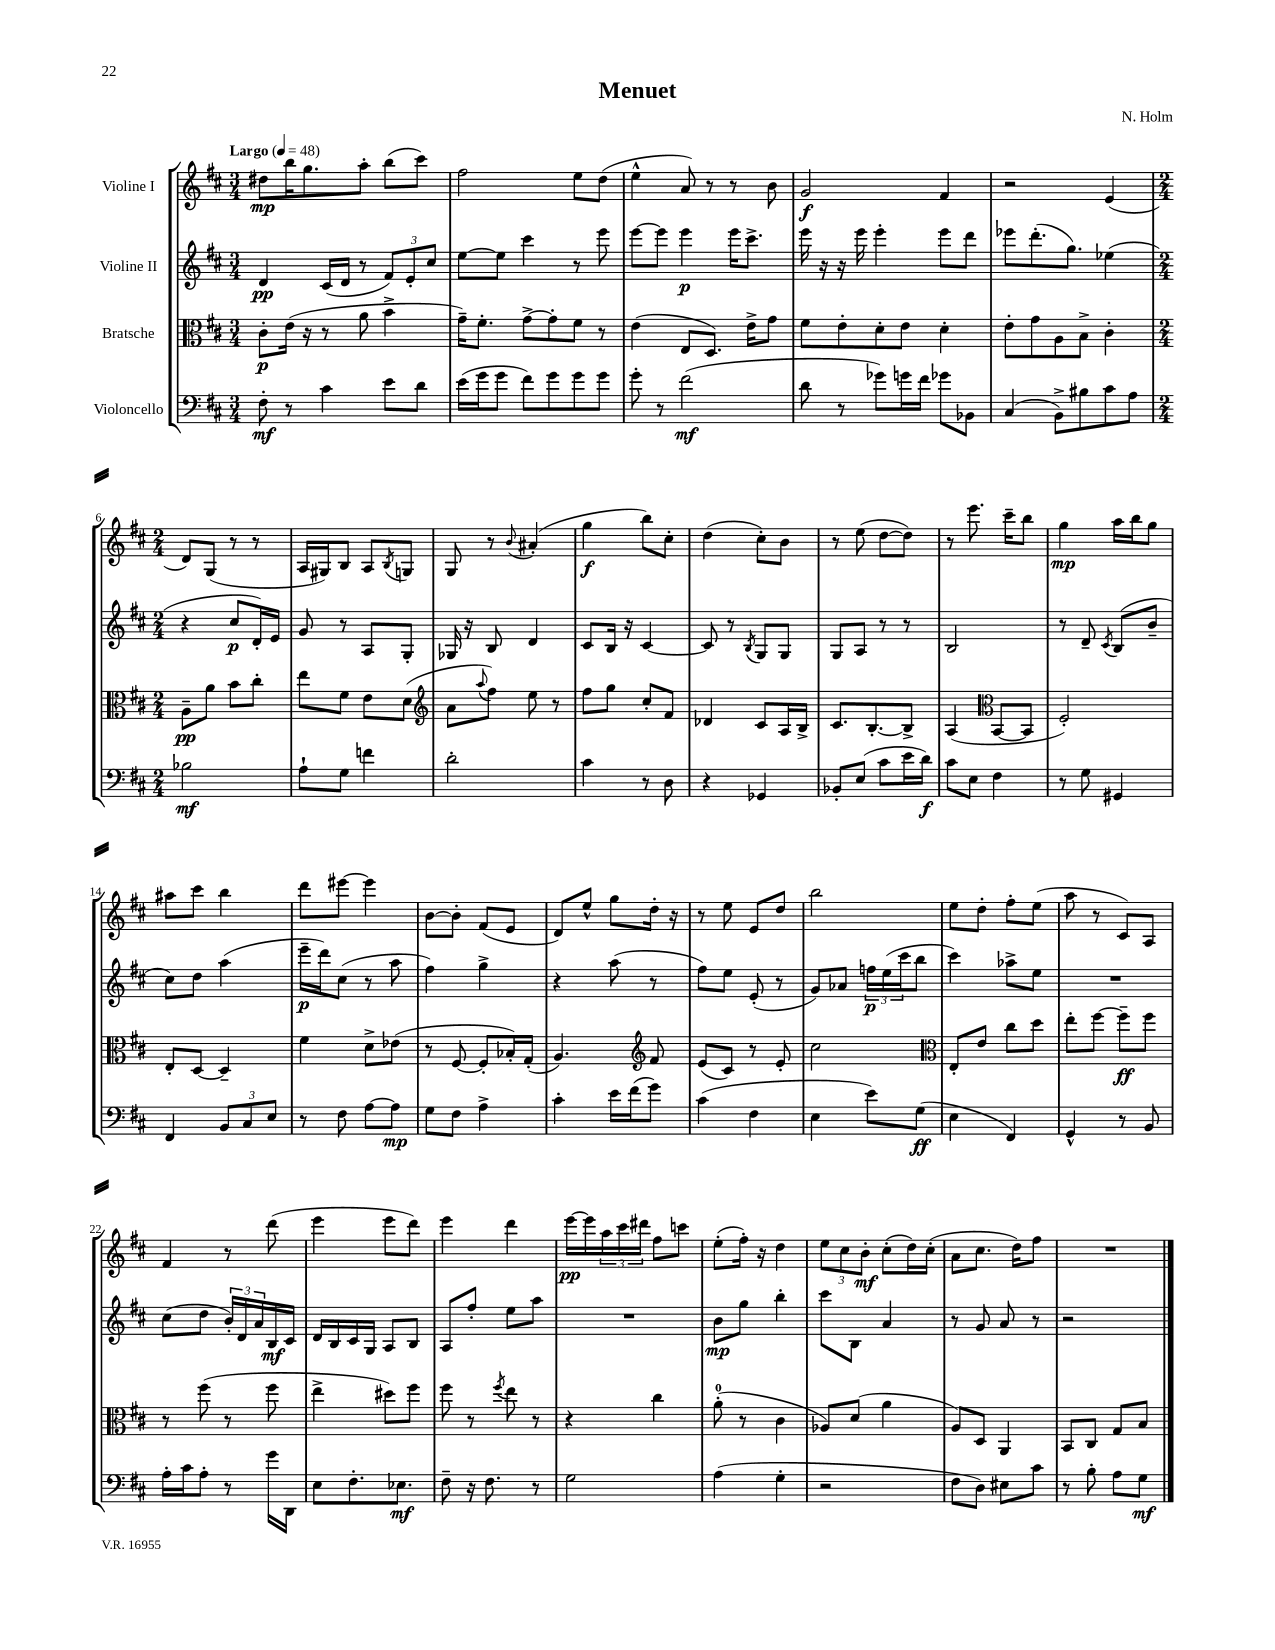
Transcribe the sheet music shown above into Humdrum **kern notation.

**kern	**kern	**kern	**kern
*staff4	*staff3	*staff2	*staff1
*clefF4	*clefC3	*clefG2	*clefG2
*k[f#c#]	*k[f#c#]	*k[f#c#]	*k[f#c#]
*M3/4	*M3/4	*M3/4	*M3/4
*MM48	*MM48	*MM48	*MM48
8F#'	8c#'	4d	8dd#
8r	(16e	.	16bb
.	16r	.	8.gg
4c#	8r	(16c#	.
.	.	16d	.
.	8a	8r	8aa'
8e	4b^	12f#)	(8bb
.	.	12e'	.
8d	.	.	8ccc#)
.	.	12cc#	.
=	=	=	=
(16e	16g~)	[8ee	2ff#
16g	8.f#'	.	.
8g	.	8ee]	.
8f#)	[8g^	4ccc#	.
8g	8g']	.	.
8g	8f#	8r	8ee
8g	8r	8eee	(8dd
=	=	=	=
8g'	(4e	[8eee	4ee^^
8r	.	8eee]	.
(2f#	8E	4eee	8a)
.	8.D)	.	8r
.	.	16eee	8r
.	16e^	8.ccc#^	.
.	8g	.	8b
=	=	=	=
8d	8f#	16eee	2g
.	.	16r	.
8r	8e'	16r	.
.	.	16eee	.
8g-)	8d'	4eee'	.
16g	8e	.	.
16f#	.	.	.
8g-	4d'	8eee	4f#
8BB-	.	8ddd	.
=	=	=	=
(4C#	8e'	8eee-	2r
.	8g	(8.ddd'	.
8BB^)	8A	.	.
.	.	8.gg)	.
8B#	8B^	.	.
8c#	4c#'	(4ee-	(4e
8A	.	.	.
=	=	=	=
*M2/4	*M2/4	*M2/4	*M2/4
2B-	8A~	4r	8d)
.	8a	.	(8G
.	8b	8cc#	8r
.	8cc#'	16d')	8r
.	.	16e	.
=	=	=	=
8A`	8ee	8g	16A
.	.	.	16G#)
8G	8f#	8r	8B
4f	8e	8A	8A
.	.	.	8qB
.	(8d	8G'	8G
=	=	=	=
*	*clefG2	*	*
2d'	8a	16G-	8G
.	.	16r	.
.	8qqaa	.	.
.	8ff#)	8B	8r
.	.	.	8qqb
.	8ee	4d	(4a#'
.	8r	.	.
=	=	=	=
4c#	8ff#	8c#	4gg
.	8gg	16B	.
.	.	16r	.
8r	8cc#'	[4c#	8bb)
8D	8f#	.	8cc#'
=	=	=	=
4r	4d-	8c#]	(4dd
.	.	8r	.
.	.	8qB	.
4GG-	8c#	8G	8cc#')
.	16A	8G	8b
.	16B^	.	.
=	=	=	=
8BB-'	8.c#	8G	8r
(8E	.	8A	(8ee
.	[8.B'	.	.
8c#	.	8r	[8dd
16e	8B^]	8r	8dd])
16d)	.	.	.
=	=	=	=
8c#	(4A	2B	8r
8E	.	.	8.eee
*	*clefC3	*	*
4F#	[8BB	.	.
.	.	.	16ccc#~
.	8BB]	.	8bb
=	=	=	=
8r	2F#')	8r	4gg
8G	.	8d~	.
.	.	8qc#	.
4GG#	.	(8B	16aa
.	.	.	16bb
.	.	8b~	8gg
=	=	=	=
4FF#	8E'	8cc#)	8aa#
.	[8D	8dd	8ccc#
12BB	4D~]	(4aa	4bb
12C#	.	.	.
12E	.	.	.
=	=	=	=
8r	4f#	16eee~	8ddd
.	.	16ddd)	.
8F#	.	(8cc#	[8eee#
[8A	8d^	8r	4eee#]
8A]	(8e-	8aa	.
=	=	=	=
8G	8r	4ff#)	[8b
8F#	[8F#	.	8b']
4A^	8F#']	4gg^	(8f#
.	16B-')	.	8e
.	(16G'	.	.
=	=	=	=
4c#'	4.A)	4r	8d)
.	.	.	8ee^^
16e	.	(8aa	8gg
(16f#	.	.	.
*	*clefG2	*	*
8g)	8f#	8r	16dd'
.	.	.	16r
=	=	=	=
(4c#	(8e	8ff#)	8r
.	8c#)	8ee	8ee
4F#	8r	(8e'	8e
.	8e'	8r	8dd
=	=	=	=
4E	2cc#	8g)	2bb
.	.	8a-	.
8e)	.	24ff	.
.	.	(24ee	.
.	.	24ccc#	.
(8G	.	8bb	.
=	=	=	=
*	*clefC3	*	*
4E	8E'	4ccc#)	8ee
.	8e	.	8dd'
4FF#)	8cc#	8aa-^	8ff#'
.	8dd	8ee	(8ee
=	=	=	=
4GG^^	8ee'	2r	8aa
.	[8ff#	.	8r
8r	8ff#~]	.	8c#)
8BB	8ff#	.	8A
=	=	=	=
16A'	8r	(8cc#	4f#
16c#	.	.	.
8A'	(8ff#	8dd	.
8r	8r	24b')	8r
.	.	24d	.
.	.	24a	.
16g	8ff#	16B	(8ddd
16DD	.	16c#	.
=	=	=	=
8E	4ee^	16d	4eee
.	.	16B	.
8.F#'	.	16c#	.
.	.	16G	.
.	8dd#)	8A	8eee
8.E-	.	.	.
.	8ff#	8B	8ddd)
=	=	=	=
8F#~	8ff#	8A	4eee
16r	8r	8ff#'	.
8.F#	.	.	.
.	8qff#	.	.
.	8ee	8ee	4ddd
8r	8r	8aa	.
=	=	=	=
2G	4r	2r	[16eee
.	.	.	16eee]
.	.	.	24aa
.	.	.	24ccc#
.	.	.	24ddd#
.	4cc#	.	8ff#
.	.	.	8ccc
=	=	=	=
(4A	(8a'	8b	(8ee'
.	8r	8gg	16ff#')
.	.	.	16r
4G'	4c#	4bb'	4dd
=	=	=	=
2r	8A-)	8ccc#	12ee
.	.	.	12cc#
.	(8d	8B	.
.	.	.	12b'
.	4a	4a	(8cc#'
.	.	.	16dd)
.	.	.	(16cc#'
=	=	=	=
8F#	8A)	8r	8a
8D)	8D	8g	8.cc#
8E#	4AA	8a	.
.	.	.	16dd)
8c#	.	8r	8ff#
=	=	=	=
8r	8BB	2r	2r
8B'	8C#	.	.
8A	8G	.	.
8G	8B	.	.
==	==	==	==
*-	*-	*-	*-
